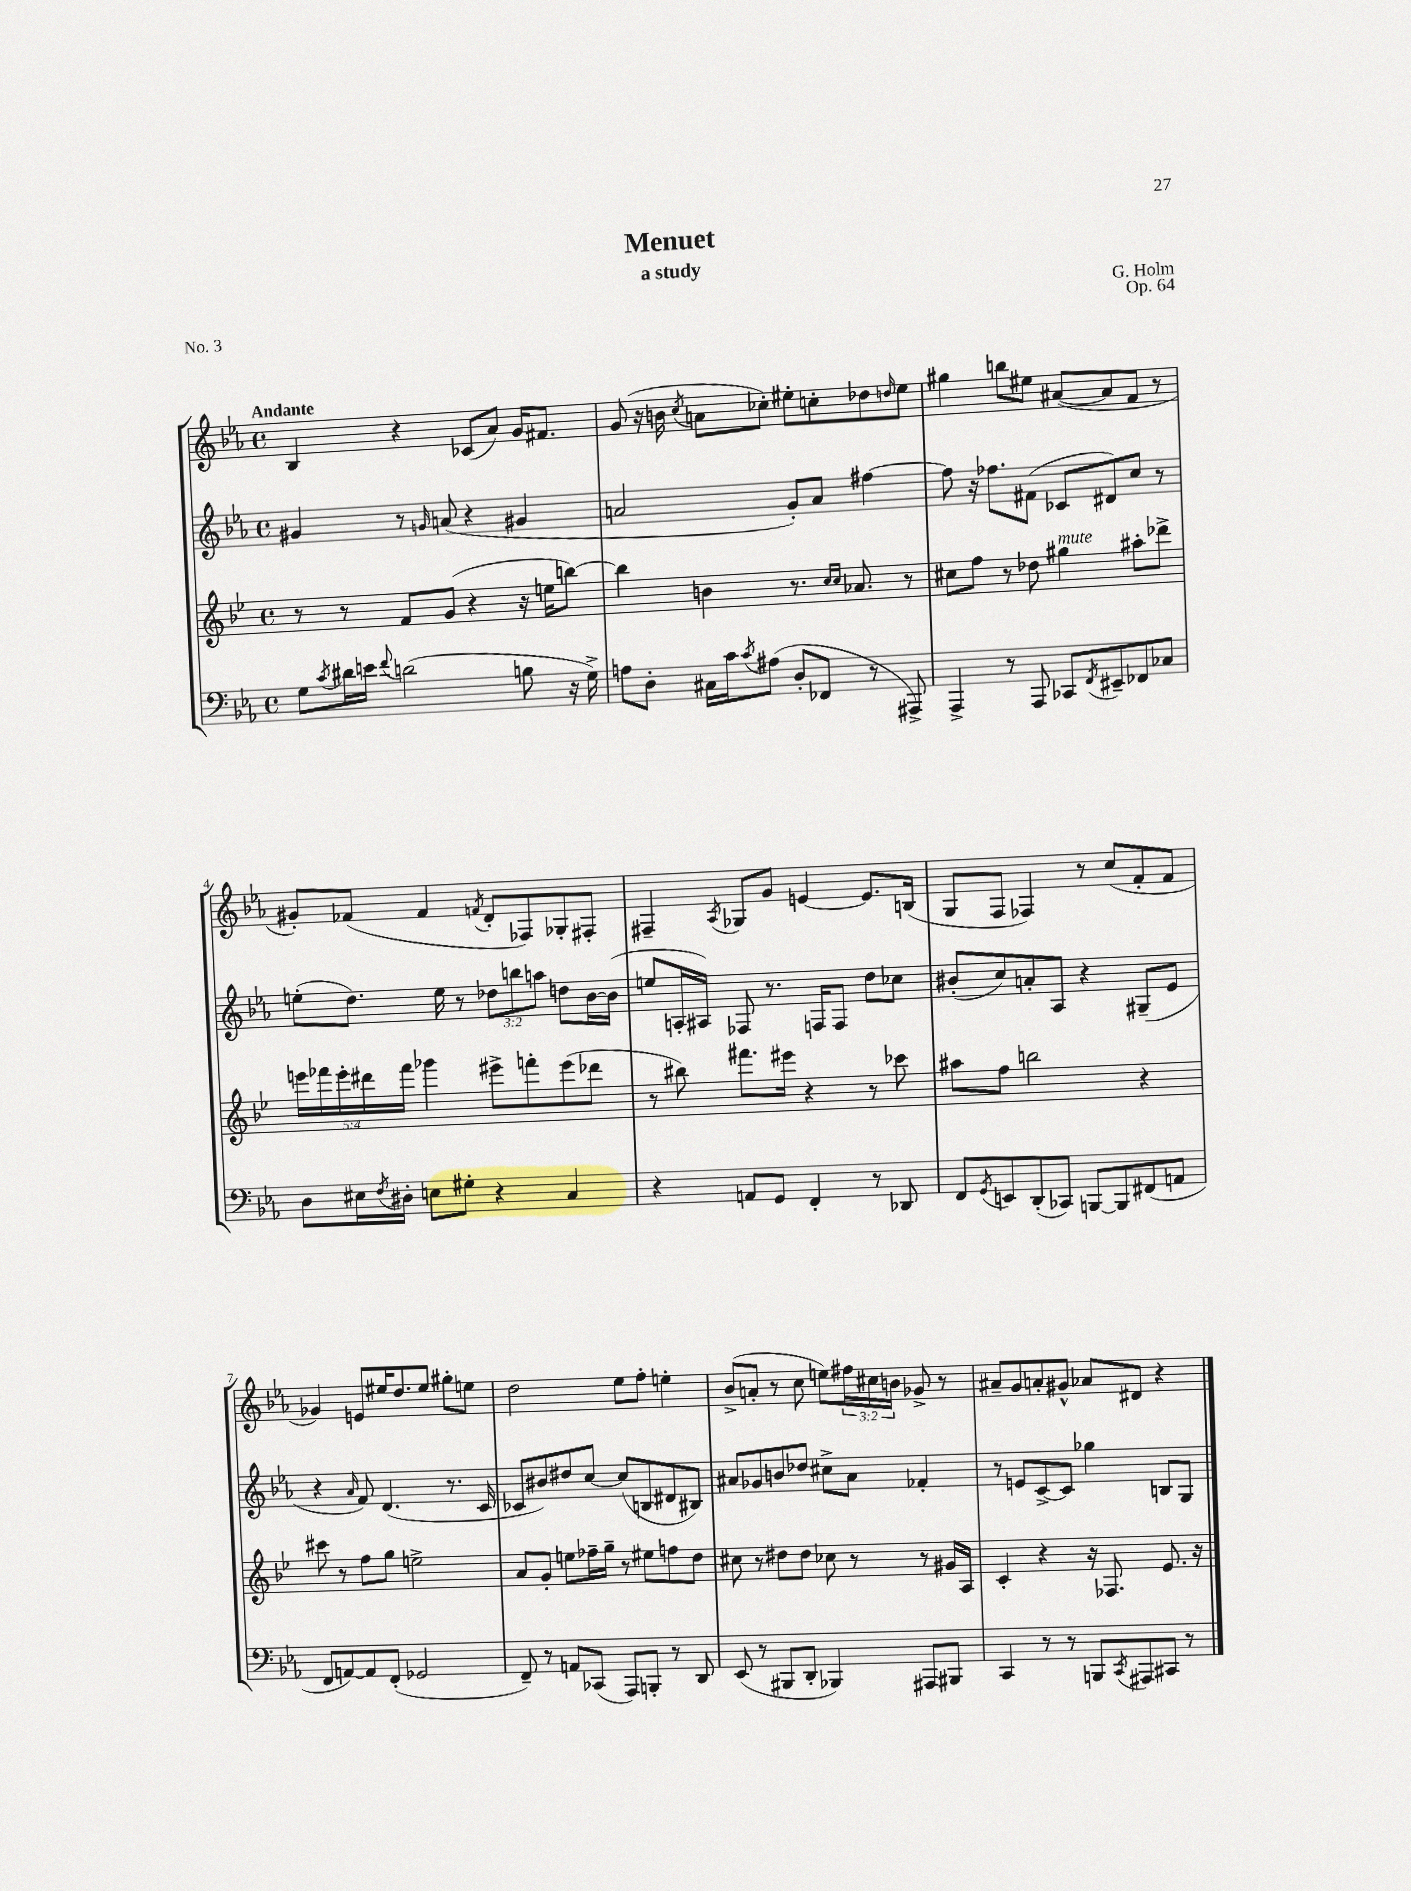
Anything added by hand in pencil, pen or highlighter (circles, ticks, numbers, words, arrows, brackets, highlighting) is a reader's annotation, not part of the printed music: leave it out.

**kern	**kern	**kern	**kern
*part4	*part3	*part2	*part1
*staff4	*staff3	*staff2	*staff1
*clefF4	*clefG2	*clefG2	*clefG2
*k[b-e-a-]	*k[b-e-]	*k[b-e-a-]	*k[b-e-a-]
*M4/4	*M4/4	*M4/4	*M4/4
*met(c)	*met(c)	*met(c)	*met(c)
=1	=1	=1	=1
!	!	!	!LO:TX:a:B:t=Andante
8G\L	8r	4g#X/	4B-/
8qc/	.	.	.
16d#X\L	8r	.	.
16en\JJ	.	.	.
8qqf/	.	.	.
(2dn\	8f/L	8r	4r
.	.	16qqgn/	.
.	(8g/J	(8an/	.
.	4r	4r	(8c-X/L
.	.	.	8a-/J)
8Bn\	16r	4g#X/	16g/KL
.	16een\KL	.	8.f#X/J
16r	[8bbn\J)	.	.
16G^\)	.	.	.
=2	=2	=2	=2
8An\L	4bb\]	2an/	(8g/
8D'\J	.	.	16r
.	.	.	16bn\
.	.	.	8qcc/
16C#X\LL	4bn\	.	8an\L
16c\J	.	.	.
8qc/	.	.	.
(8A#X\J	.	.	8cc-X'\J)
8D'/L	8.r	8g'/L)	8ee#X'\L
8FF-X/J	.	8a/J	8ccn'\
.	16qqcc/LL	.	.
.	16qqcc/JJ	.	.
.	8.a-X/	.	.
8r	.	[4ff#X\	8dd-X\
.	.	.	16qqddn/
8AAA#X^/)	8r	.	8ee#\J
=3	=3	=3	=3
4AAA-^/	8cc#X\L	8ff#\]	4gg#X\
.	8ff\J	16r	.
.	.	8.ff-X\L	.
8r	8r	.	8bbn\L
8AAA-/	8dd-X\	(8f#X\J	8ee#X\J
!	!LO:TX:a:i:t=mute	!	!
8CC-X/L	4gg#X\	8c-X/L	([8a#X/L
8qFF/	.	.	.
8EE#X~/	.	8d#X/)	8a#/]
8FF-X/	8aa#X'\L	8cc/J	8f/J
8C-X/J	8ddd-X^\J	8r	8r
!!LO:LB:g=z
=4	=4	=4	=4
8D\L	20eeen\LL	(8een'\L	8g#X'/L)
.	20fff-X\	.	.
.	20eee'\	.	.
16E#X\L	.	8.dd\J)	(8f-X/J
.	20ddd#X\	.	.
8qF/	.	.	.
16D#X'\JJ	.	.	.
.	20fff-\JJ	.	.
8En\L	4ggg-X\	.	4f-/
.	.	16ee\	.
8G#X'\J	.	8r	.
.	.	.	8qfn/
4r	8eee#X^\L	12dd-X\L	8d'/L
.	.	12bbn\	.
.	8fffn'\	.	8F-X/)
.	.	12aan\J	.
4C/	(8eee#\	8ddn\L	8G-X'/
.	8ddd-X\J	[16b-\L	8F#X'/J
.	.	(16b-\JJ]	.
=5	=5	=5	=5
4r	8r	8een/L	4F#X~/
.	8bb#X\)	16An'/L	.
.	.	16A#X/JJ)	.
.	.	.	8qA-/
8AAn/L	8.fff#X\L	8F-X/	8G-X/L
8GG/J	.	8.r	8g/J
.	16eee#X\Jk	.	.
4FF'/	4r	.	[4en/
.	.	16Fn/KL	.
.	.	8F/J	.
8r	8r	8dd\L	8.e/L]
8DD-X/	8ccc-X\	8cc-X\J	.
.	.	.	(16Bn/Jk
=6	=6	=6	=6
8FF/L	8aa#X\L	(8b#X'/L	8G/L
8qGG/	.	.	.
8EEn/	8ff\J	8cc/)	8F/J
(8DD'/	2bbn\	8an'/	4F-X/)
8CC-X/J)	.	8A-/J	.
[8BBBn/L	.	4r	8r
8BBB/]	.	.	(8cc/L
(8FF#X/	4r	(8G#X~/L	8f'/
8AAn/J	.	8e-/J	8f/J
!!LO:LB:g=z
=7	=7	=7	=7
8FF/L	8ccc#X\	4r	4g-X/)
[8AAn/)	8r	.	.
.	.	16qqa-/	.
8AA/]	8ff\L	8f/)	8en/L
(8FF'/J	8gg\J	(4.d/	16ee#X/K
.	.	.	8.dd/
2GG-X/	2een^\	.	.
.	.	.	8ee#/J
.	.	8.r	8gg#X'\L
.	.	.	8een\J
.	.	16c/	.
=8	=8	=8	=8
8FF~/)	8a/L	8c-X/L	2dd\
8r	8g'/J	8b#X/)	.
8AAn/L	8een\L	8dd#X/	.
(8CC-X/J	16ff-X~\L	[8cc/J	.
.	16gg~\JJ	.	.
8AAA-/L)	8r	(8cc/L]	8ee-\L
8BBBn'/J	8ee#X\L	8Bn/	8ff'\J
8r	8ffn\	8d#X/	4een'\
8DD/	8dd\J	8B#X/J)	.
=9	=9	=9	=9
(8EE-/	8cc#X\	8a#X/L	(8b-^/L
8r	8r	8g-X/	8an'/J
8BBB#X/L	8dd#X\L	8bn/	8r
8DD'/J	8dd#\J	8dd-X/J	8cc\
4BBB-X/)	8cc-X\	8cc#X^\L	8een\L)
.	8r	8a#\J	24ff#X\L
.	.	.	24cc#X\
.	.	.	24bn\JJ
8AAA#X/L	8r	4f-X'/	8g-X^/
8BBB#X/J	16g#X/LL	.	8r
.	16A/JJ	.	.
=10	=10	=10	=10
4CC/	4c'/	8r	8a#X~/L
.	.	8en/L	8g/
8r	4r	[8c^/	8an'/
8r	.	8c/J]	8g#X^^/J
8BBBn/L	16r	4gg-X\	8a-X/L
.	8.F-X/	.	.
8qCC/	.	.	.
8AAA#X/	.	.	8d#X/J
8CC#X/J	8.e-/	8Bn/L	4r
8r	.	8G/J	.
.	16r	.	.
==	==	==	==
*-	*-	*-	*-
